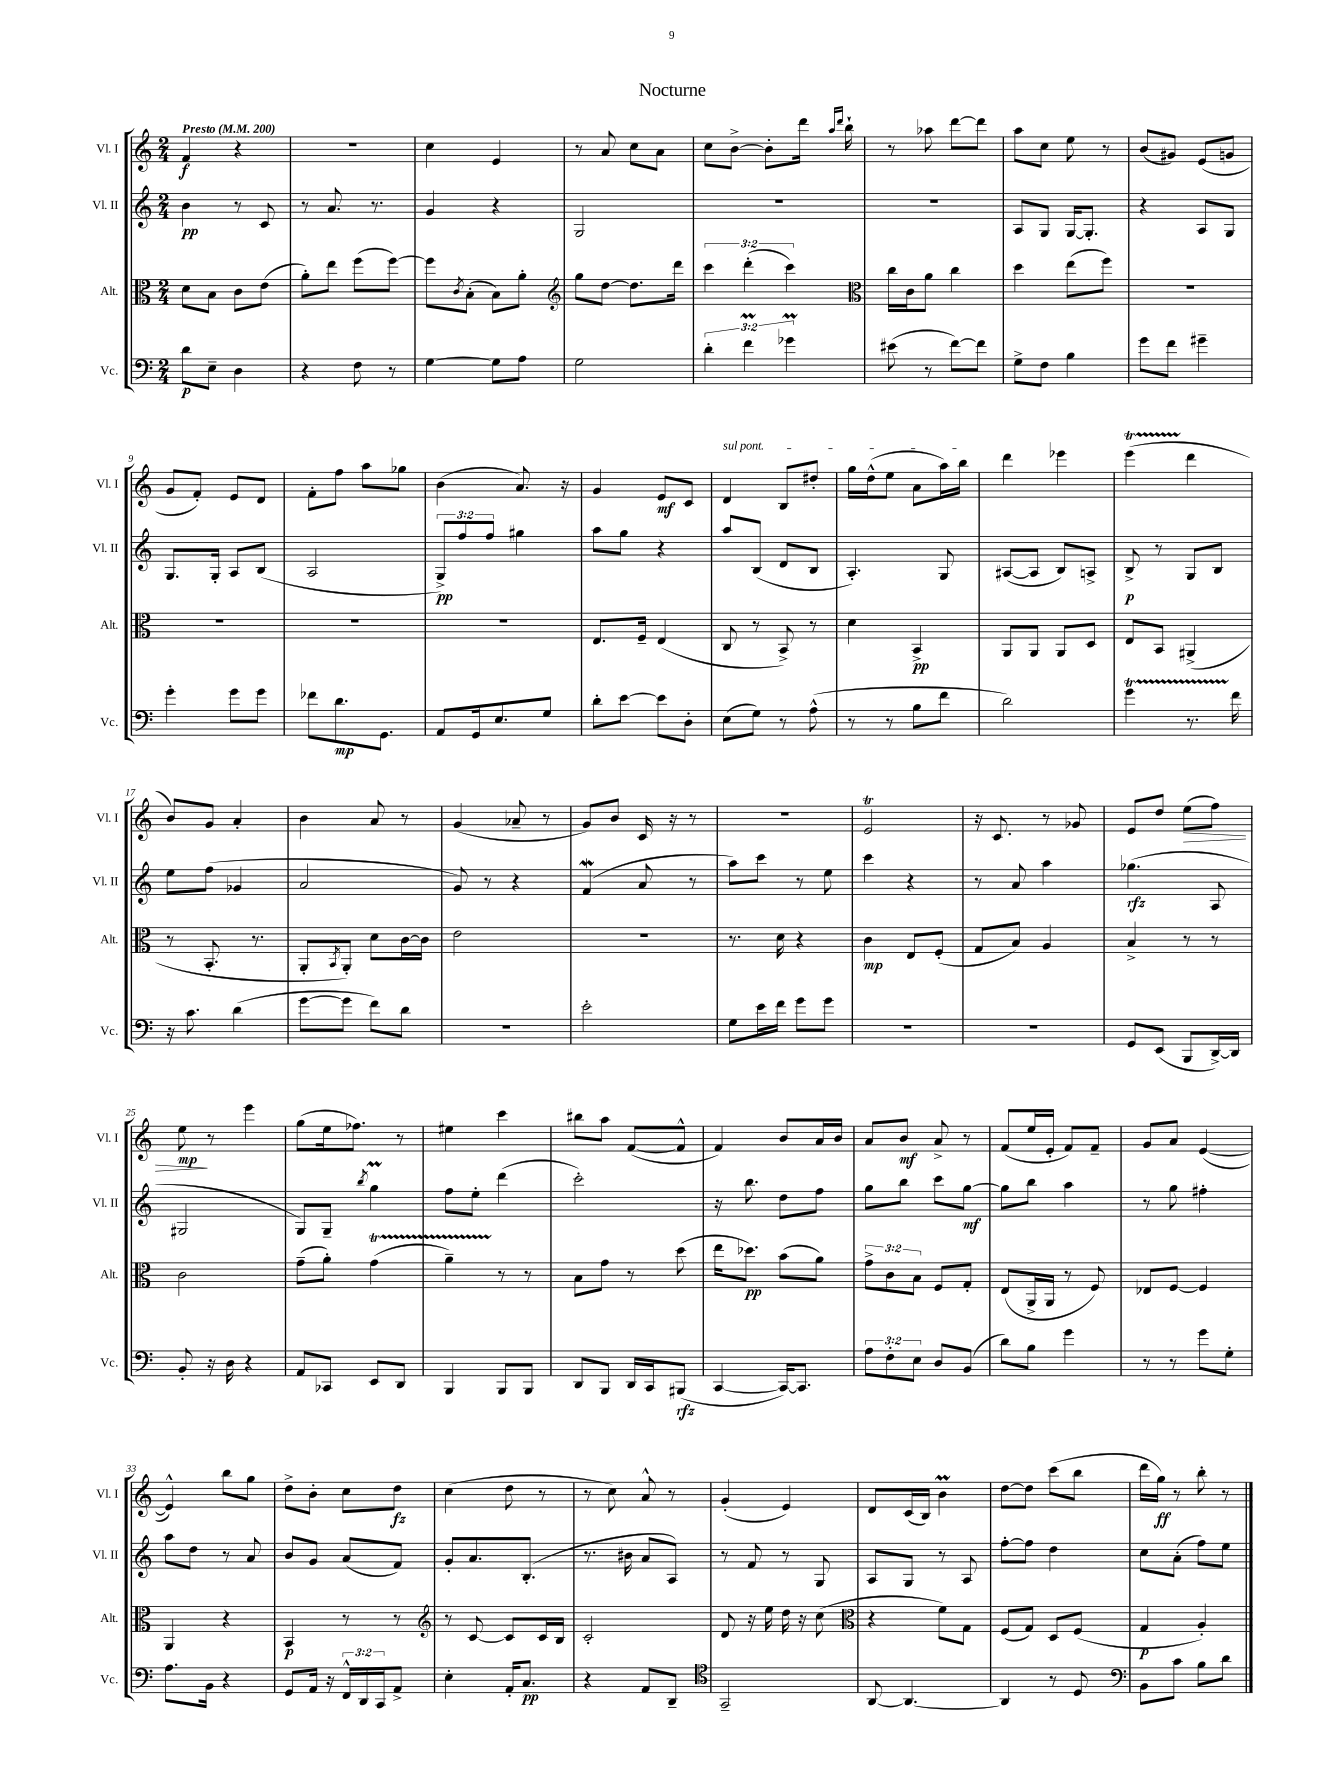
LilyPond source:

\header { title = "Nocturne" }
<<
\new StaffGroup <<
\new Staff = "s0" \with { instrumentName = "Vl. I" shortInstrumentName = "Vl. I" } {
    \clef treble \key c \major \numericTimeSignature \time 2/4 \tempo "Presto" 4 = 200
    f'4\f r4 |
    R2 |
    c''4 e'4 |
    r8 a'8 c''8 a'8 |
    c''8 b'8~-> b'8-. d'''16 \grace { a''16 d'''16 } b''16-! |
    r8 aes''8 d'''8~ d'''8 |
    a''8 c''8 e''8 r8 |
    b'8( gis'8) e'8( g'8 |
    g'8 f'8-.) e'8 d'8 |
    f'8-. f''8 a''8 ges''8 |
    b'4( a'8.) r16 |
    g'4 e'8\mf c'8 |
    \once \override TextSpanner.bound-details.left.text = \markup { \italic "sul pont." } d'4\startTextSpan b8 dis''8-. |
    g''16 d''16-^( e''8 a'8 a''16) b''16\stopTextSpan |
    d'''4 ees'''4 |
    e'''4\startTrillSpan( d'''4\stopTrillSpan |
    b'8) g'8 a'4-. |
    b'4 a'8 r8 |
    g'4( aes'8-- r8 |
    g'8) b'8 c'16 r16 r8 |
    R2 |
    e'2\trill |
    r16 c'8. r8 ges'8 |
    e'8 d''8 e''8\>( f''8) |
    e''8\mp\! r8 e'''4 |
    g''8( e''16 fes''8.) r8 |
    eis''4 c'''4 |
    bis''8 a''8 f'8~( f'8-^ |
    f'4) b'8 a'16 b'16 |
    a'8 b'8\mf a'8-> r8 |
    f'8( e''16 e'16-. f'8) f'8-- |
    g'8 a'8 e'4~( |
    e'4-^) b''8 g''8 |
    d''8-> b'8-. c''8 d''8\fz |
    c''4( d''8 r8 |
    r8 c''8) a'8-^ r8 |
    g'4-.( e'4) |
    d'8 c'16( b16) b'4\prall |
    d''8~ d''8 c'''8( b''8 |
    d'''16 g''16\ff) r8 b''8-. r8 \bar "|." |
}
\new Staff = "s1" \with { instrumentName = "Vl. II" shortInstrumentName = "Vl. II" } {
    \clef treble \key c \major \numericTimeSignature \time 2/4 \override Staff.TupletNumber.text = #tuplet-number::calc-fraction-text
    b'4\pp r8 c'8 |
    r8 a'8. r8. |
    g'4 r4 |
    g2 |
    R2 |
    R2 |
    a8 g8 g16~ g8.-. |
    r4 a8 g8 |
    g8. g16-. a8 b8( |
    a2 |
    \tuplet 3/2 { g8->\pp) f''8 f''8 } gis''4 |
    a''8 g''8 r4 |
    a''8 b8( d'8 b8 |
    a4.-.) g8 |
    ais8~( ais8 b8) a8-> |
    b8->\p r8 g8 b8 |
    e''8 f''8( ges'4 |
    a'2 |
    g'8) r8 r4 |
    f'4\mordent( a'8 r8 |
    a''8) c'''8 r8 e''8 |
    c'''4 r4 |
    r8 a'8 a''4 |
    ges''4.\rfz( a8 |
    gis2 |
    g8) g8-- \acciaccatura { b''8 } g''4\prall |
    f''8 e''8-. d'''4( |
    c'''2-.) |
    r16 b''8. d''8 f''8 |
    g''8 b''8 c'''8 g''8~\mf |
    g''8 b''8 a''4 |
    r8 g''8 fis''4-. |
    a''8 d''8 r8 a'8 |
    b'8 g'8 a'8( f'8) |
    g'8-. a'8. b8.-.( |
    r8. bis'16 a'8 a8) |
    r8 f'8 r8 g8 |
    a8 g8 r8 a8 |
    f''8~-. f''8 d''4 |
    c''8 a'8-.( f''8) e''8 \bar "|." |
}
\new Staff = "s2" \with { instrumentName = "Alt." shortInstrumentName = "Alt." } {
    \clef alto \key c \major \numericTimeSignature \time 2/4 \override Staff.TupletNumber.text = #tuplet-number::calc-fraction-text
    d'8 b8 c'8 e'8( |
    a'8-.) e''8 f''8( f''8~) |
    f''8 \acciaccatura { c'8 } b8-.( b8) a'8-. |
    \clef treble g''8 d''8~ d''8. d'''16 |
    \tuplet 3/2 { c'''4 d'''4-.( c'''4) } |
    \clef alto c''16 c'16 a'8 c''4 |
    d''4 e''8( f''8) |
    R2 |
    R2 |
    R2 |
    R2 |
    e8. f16-- e4( |
    c8 r8 b,8->) r8 |
    d'4 b,4->\pp |
    a,8 a,8 a,8 d8 |
    e8 b,8 ais,4->( |
    r8 b,8.-. r8. |
    a,8-. \acciaccatura { b,8 } a,8-.) d'8 c'16~ c'16 |
    e'2 |
    r2 |
    r8. d'16 r4 |
    c'4\mp e8 f8-.( |
    g8 b8) a4 |
    b4-> r8 r8 |
    c'2 |
    g'8--( a'8-.) g'4\startTrillSpan( |
    a'4--) r8\stopTrillSpan r8 |
    b8 g'8 r8 d''8( |
    e''16 des''8.\pp) b'8( a'8) |
    \tuplet 3/2 { g'8-> c'8 b8 } f8 g8-. |
    e8( a,16-> a,16 r8 f8) |
    ees8 f8~ f4 |
    a,4 r4 |
    b,4\p r8 r8 |
    \clef treble r8 c'8~ c'8 c'16 b16 |
    c'2-. |
    d'8 r16 e''16 d''16 r16 c''8( |
    \clef alto r4 f'8) g8 |
    f8( g8) d8 f8( |
    g4\p a4-.) \bar "|." |
}
\new Staff = "s3" \with { instrumentName = "Vc." shortInstrumentName = "Vc." } {
    \clef bass \key c \major \numericTimeSignature \time 2/4 \override Staff.TupletNumber.text = #tuplet-number::calc-fraction-text
    d'8\p e8-- d4 |
    r4 f8 r8 |
    g4~ g8 a8 |
    g2 |
    \tuplet 3/2 { d'4-. f'4\prall ges'4\prall } |
    eis'8( r8 f'8~) f'8 |
    g8-> f8 b4 |
    g'8 f'8 gis'4-- |
    g'4-. g'8 g'8 |
    fes'8 d'8.\mp g,8. |
    a,8 g,16 e8. g8 |
    d'8-. e'8~ e'8 d8-. |
    e8( g8) r8 a8-^( |
    r8 r8 b8 f'8 |
    d'2) |
    g'4\startTrillSpan r8. f'16\stopTrillSpan |
    r16 c'8. d'4( |
    g'8~ g'8 f'8) d'8 |
    r2 |
    e'2-. |
    g8 e'16 f'16 g'8 g'8 |
    R2 |
    R2 |
    g,8 e,8( b,,8 d,16~->) d,16 |
    b,8-. r16 d16 r4 |
    a,8 ces,8 e,8 d,8 |
    b,,4 b,,8 b,,8 |
    d,8 b,,8 d,16 c,16 bis,,8\rfz( |
    c,4~ c,16~) c,8. |
    \tuplet 3/2 { a8 f8-. e8 } d8 b,8( |
    d'8) b8 g'4 |
    r8 r8 g'8 g8-. |
    a8. b,16 r4 |
    g,8 a,16 r16 \tuplet 3/2 { f,16-^ d,16 c,16 } a,8-> |
    e4-. a,16-. c8.\pp |
    r4 a,8 d,8-- |
    \clef tenor g,2-- |
    a,8~ a,4.~ |
    a,4 r8 d8 |
    \clef bass b,8 c'8 b8 d'8 \bar "|." |
}
>>
>>
